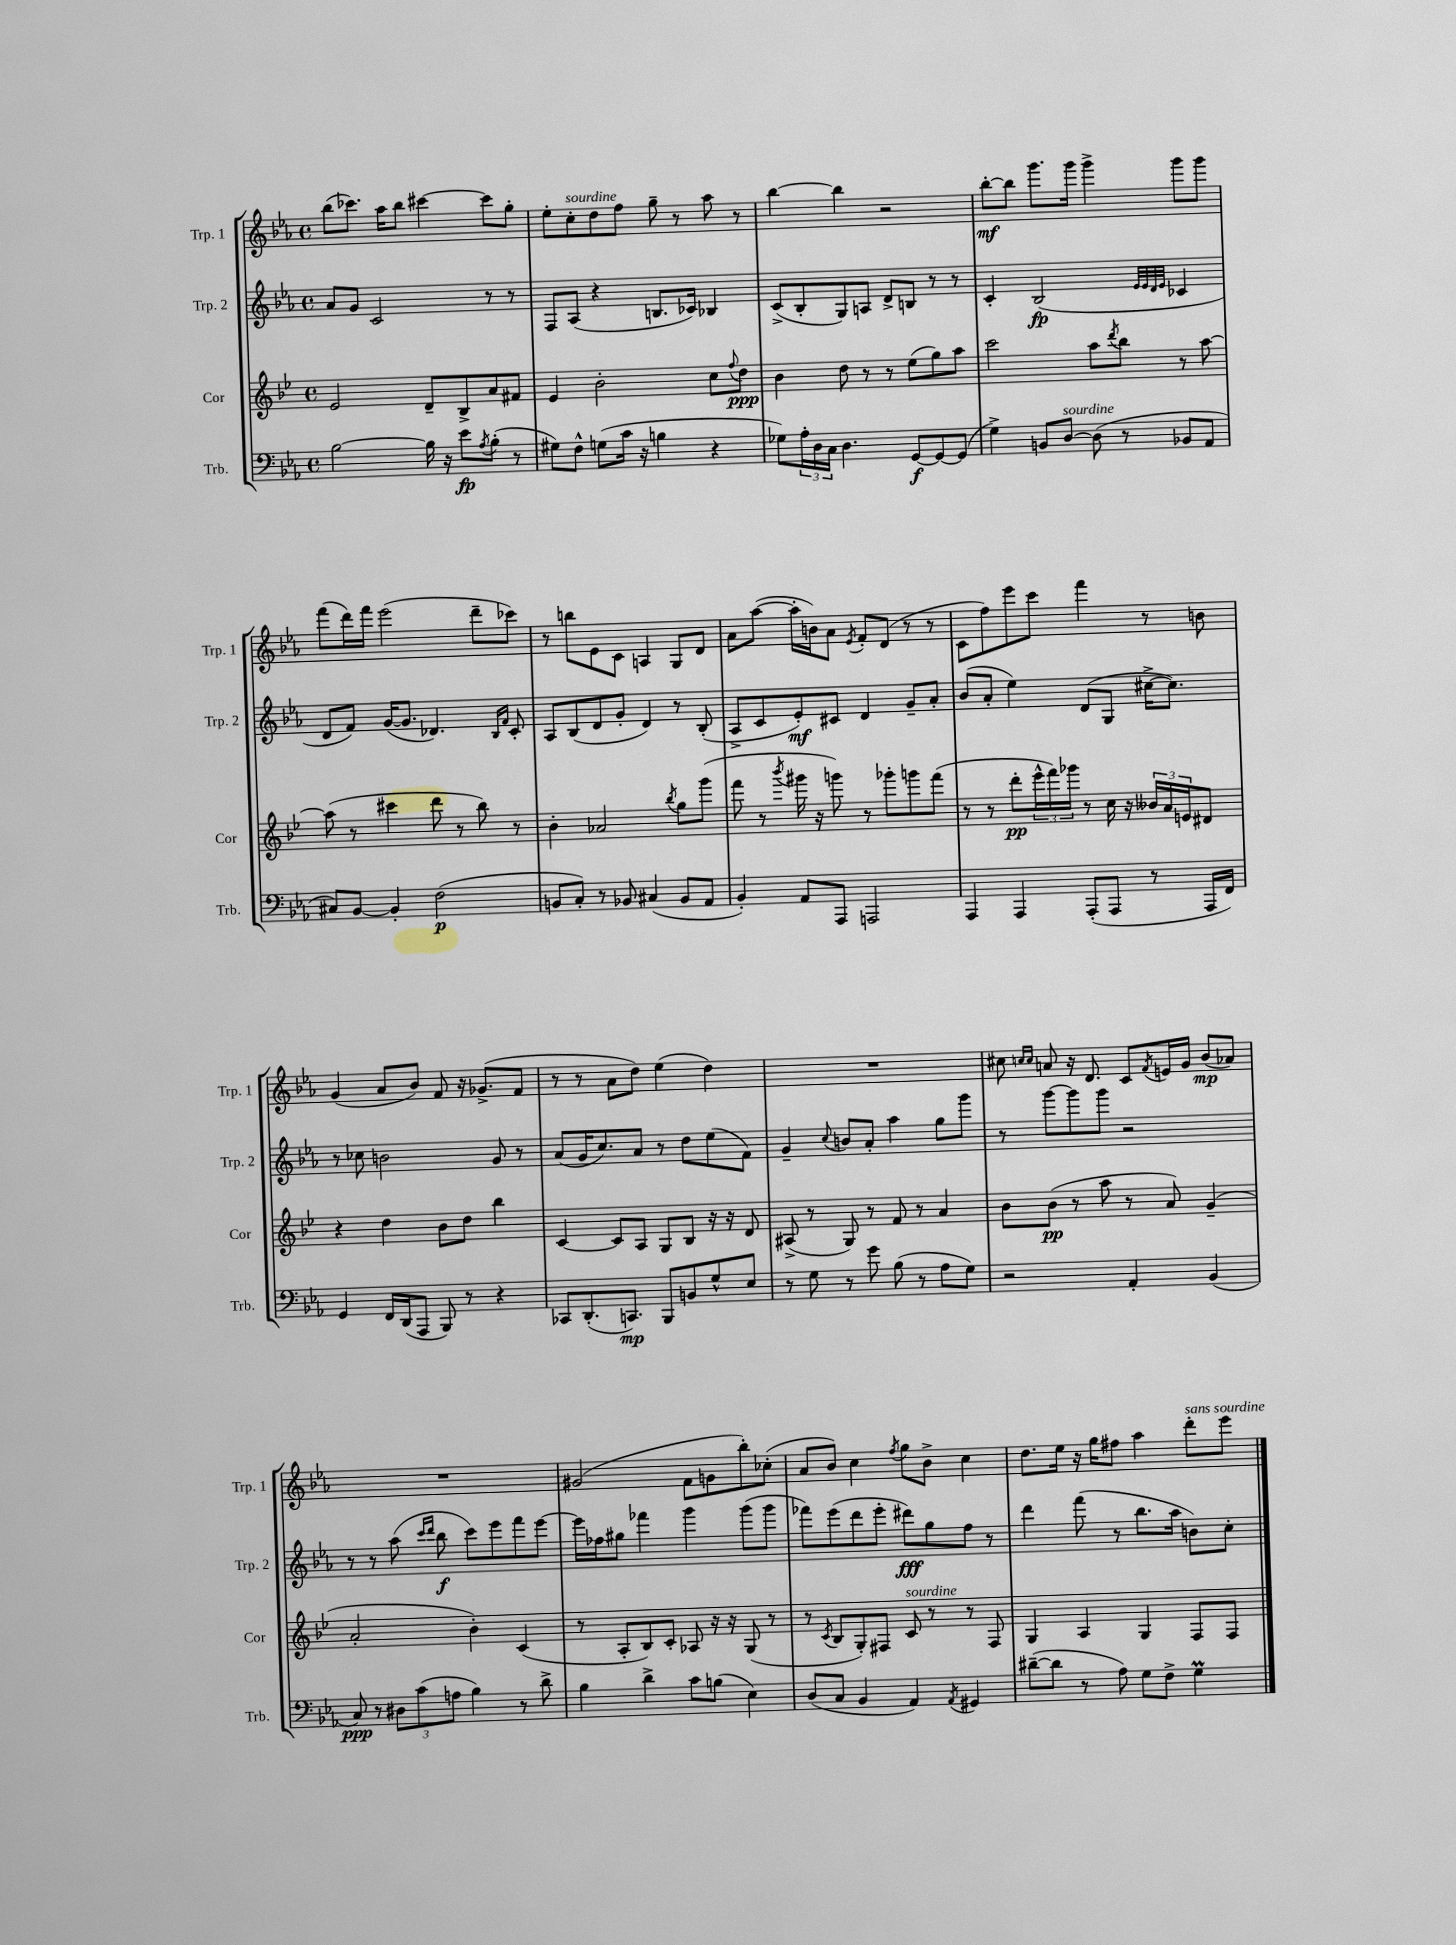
<<
\new StaffGroup <<
\new Staff = "s0" \with { instrumentName = "Trp. 1" shortInstrumentName = "Trp. 1" } {
    \clef treble \key ees \major \defaultTimeSignature \time 4/4
    bes''8( ces'''8.) aes''16 bes''8 cis'''4~ cis'''8 g''8-. |
    ees''8-. c''8-.^\markup { \italic "sourdine" } d''8 f''8 g''8-- r8 aes''8 r8 |
    bes''4~ bes''4 r2 |
    bes''8~-.\mf bes''8 g'''8. g'''16 g'''4-> g'''8 g'''8 |
    f'''8( d'''16) f'''16 ees'''2( d'''8-- ces'''8) |
    r8 b''8 ees'8 c'8 a4 g8 d'8 |
    aes'8 aes''8~( aes''16-. b'16) aes'8 \acciaccatura { ees'8 } f'8-. d'8( r8 r8 |
    c'8 f''8) ees'''8 c'''8 f'''4 r8 b'8 |
    g'4( aes'8 bes'8) f'8 r16 ges'8.->( f'8 |
    r8 r8 aes'8 d''8) ees''4( d''4) |
    R1 |
    cis''8 \grace { c''16 c''16 } a'8 r16 d'8. c'8 \acciaccatura { f'8 } e'16 g'16 bes'8\mp( aes'8) |
    R1 |
    gis'2( f'8 g'8 bes''8-.) ces''8-.( |
    aes'8 bes'8) c''4 \acciaccatura { f''8 } g''8 bes'8-> c''4 |
    d''8. ees''16 r16 g''16 fis''8 aes''4 d'''8-.^\markup { \italic "sans sourdine" } ees'''8 \bar "|." |
}
\new Staff = "s1" \with { instrumentName = "Trp. 2" shortInstrumentName = "Trp. 2" } {
    \clef treble \key ees \major \defaultTimeSignature \time 4/4
    aes'8 g'8 c'2 r8 r8 |
    f8 aes8( r4 b8. ces'16) bes4 |
    c'8->( bes8-. g8) a8 d'8-> b8 r8 r8 |
    c'4-. bes2\fp( \grace { ees'32 ees'32 d'32 ees'32 } ces'4 |
    d'8 f'8) g'16~( g'8. des'4.) \grace { bes16 f'16 } c'8-. |
    aes8 bes8( d'8 g'8-. d'4) r8 bes8-.( |
    aes8-> c'8 ees'8-.\mf) cis'8 d'4 g'8-- aes'8-. |
    bes'8( aes'8-. ees''4) d'8( g8 cis''16~-> cis''8.) |
    r8 ces''8 b'2 g'8 r8 |
    aes'8( g'16 c''8.) aes'8 r8 d''8 ees''8( f'8) |
    g'4-- \appoggiatura { c''8 } b'8 aes'8-. aes''4 g''8 g'''8 |
    r8 g'''8~ g'''8 g'''8 r2 |
    r8 r8 aes''8( \grace { c'''16 d'''16 } bes''8\f c'''8) ees'''8 f'''8 ees'''8~ |
    ees'''16 fes''16 gis''8 fes'''4 g'''4 g'''8( g'''8 |
    fes'''8) ees'''8( d'''8 ees'''8-. dis'''8\fff) g''8 f''8 r8 |
    d'''4 f'''8( r8 bes''8. aes''16 b'8) c''8-. \bar "|." |
}
\new Staff = "s2" \with { instrumentName = "Cor" shortInstrumentName = "Cor" } {
    \clef treble \key bes \major \defaultTimeSignature \time 4/4
    ees'2 d'8-- bes8-> a'8 fis'8 |
    ees'4 bes'2-. c''8 \appoggiatura { f''8 } d''8\ppp |
    bes'4 d''8 r8 r8 ees''8( g''8) a''8 |
    c'''2 a''8 \acciaccatura { d'''8 } bes''8 r8 a''8~ |
    a''8( r8 cis'''4 d'''8 r8 bes''8) r8 |
    bes'4-. aes'2 \acciaccatura { bes''8 } g''8 g'''8( |
    f'''8 r8 \acciaccatura { bes'''8 } gis'''16 r16 g'''8) r8 ges'''8-. g'''8 f'''8( |
    r8 r8 d'''8-.\pp \tuplet 3/2 { ees'''16-^ f'''16) ges'''16 } r8 c''16 r16 \tuplet 3/2 { beses'16 a'16 e'16 } dis'8 |
    r4 d''4 bes'8 d''8 bes''4 |
    c'4~ c'8 a8 g8 bes8 r16 r16 d'8 |
    ais8->( r8 g8) r8 f'8 r8 a'4 |
    bes'8 bes'8\pp( r8 a''8 r8 a'8) g'4--( |
    a'2-. bes'4-.) c'4( |
    r8 a8-. bes8) c'8-. aes8 r16 r16 g8( r8 |
    r8 \acciaccatura { c'8 } bes8 g8-.) fis8 c'8^\markup { \italic "sourdine" } r8 r8 fis8 |
    g4 a4 g4 f8 f8 \bar "|." |
}
\new Staff = "s3" \with { instrumentName = "Trb." shortInstrumentName = "Trb." } {
    \clef bass \key ees \major \defaultTimeSignature \time 4/4
    bes2~ bes16 r16 ees'8\fp \acciaccatura { aes8 } bes8-.( r8 |
    gis8) f8-^ g8( c'16 r16 b4 r4 |
    ges8) \tuplet 3/2 { aes16-. d16 c16 } d4. g,8~\f g,8~ g,8( |
    g4->) b,8 d8~^\markup { \italic "sourdine" } d8( r8 bes,8 aes,8 |
    cis8) bes,8~ bes,4-. f2\p( |
    b,8 c8-.) r8 bes,8 cis4( bes,8 aes,8 |
    bes,4-.) aes,8 aes,,8 a,,2 |
    aes,,4 aes,,4 aes,,8-.( aes,,8 r8 aes,,16 f,16) |
    g,4 f,16 d,16( aes,,8 bes,,8) r8 r4 |
    ces,8 d,8.-.( c,8.\mp) bes,,8 b,8 g8-^ ees8 |
    r8 g8 r8 g'8 bes8( r8 aes8 g8) |
    r2 aes,4-. bes,4( |
    c8\ppp) r8 \tuplet 3/2 { dis8 c'8( a8 } bes4) r8 d'8-> |
    bes4 d'4-> c'8 b8( ees4) |
    d8( c8 bes,4 aes,4) \acciaccatura { aes,8 } gis,4 |
    dis'8~--( dis'8 r8 aes8) g8 f8-> g4\prall \bar "|." |
}
>>
>>
\layout { \context { \Score \remove "Bar_number_engraver" } }
